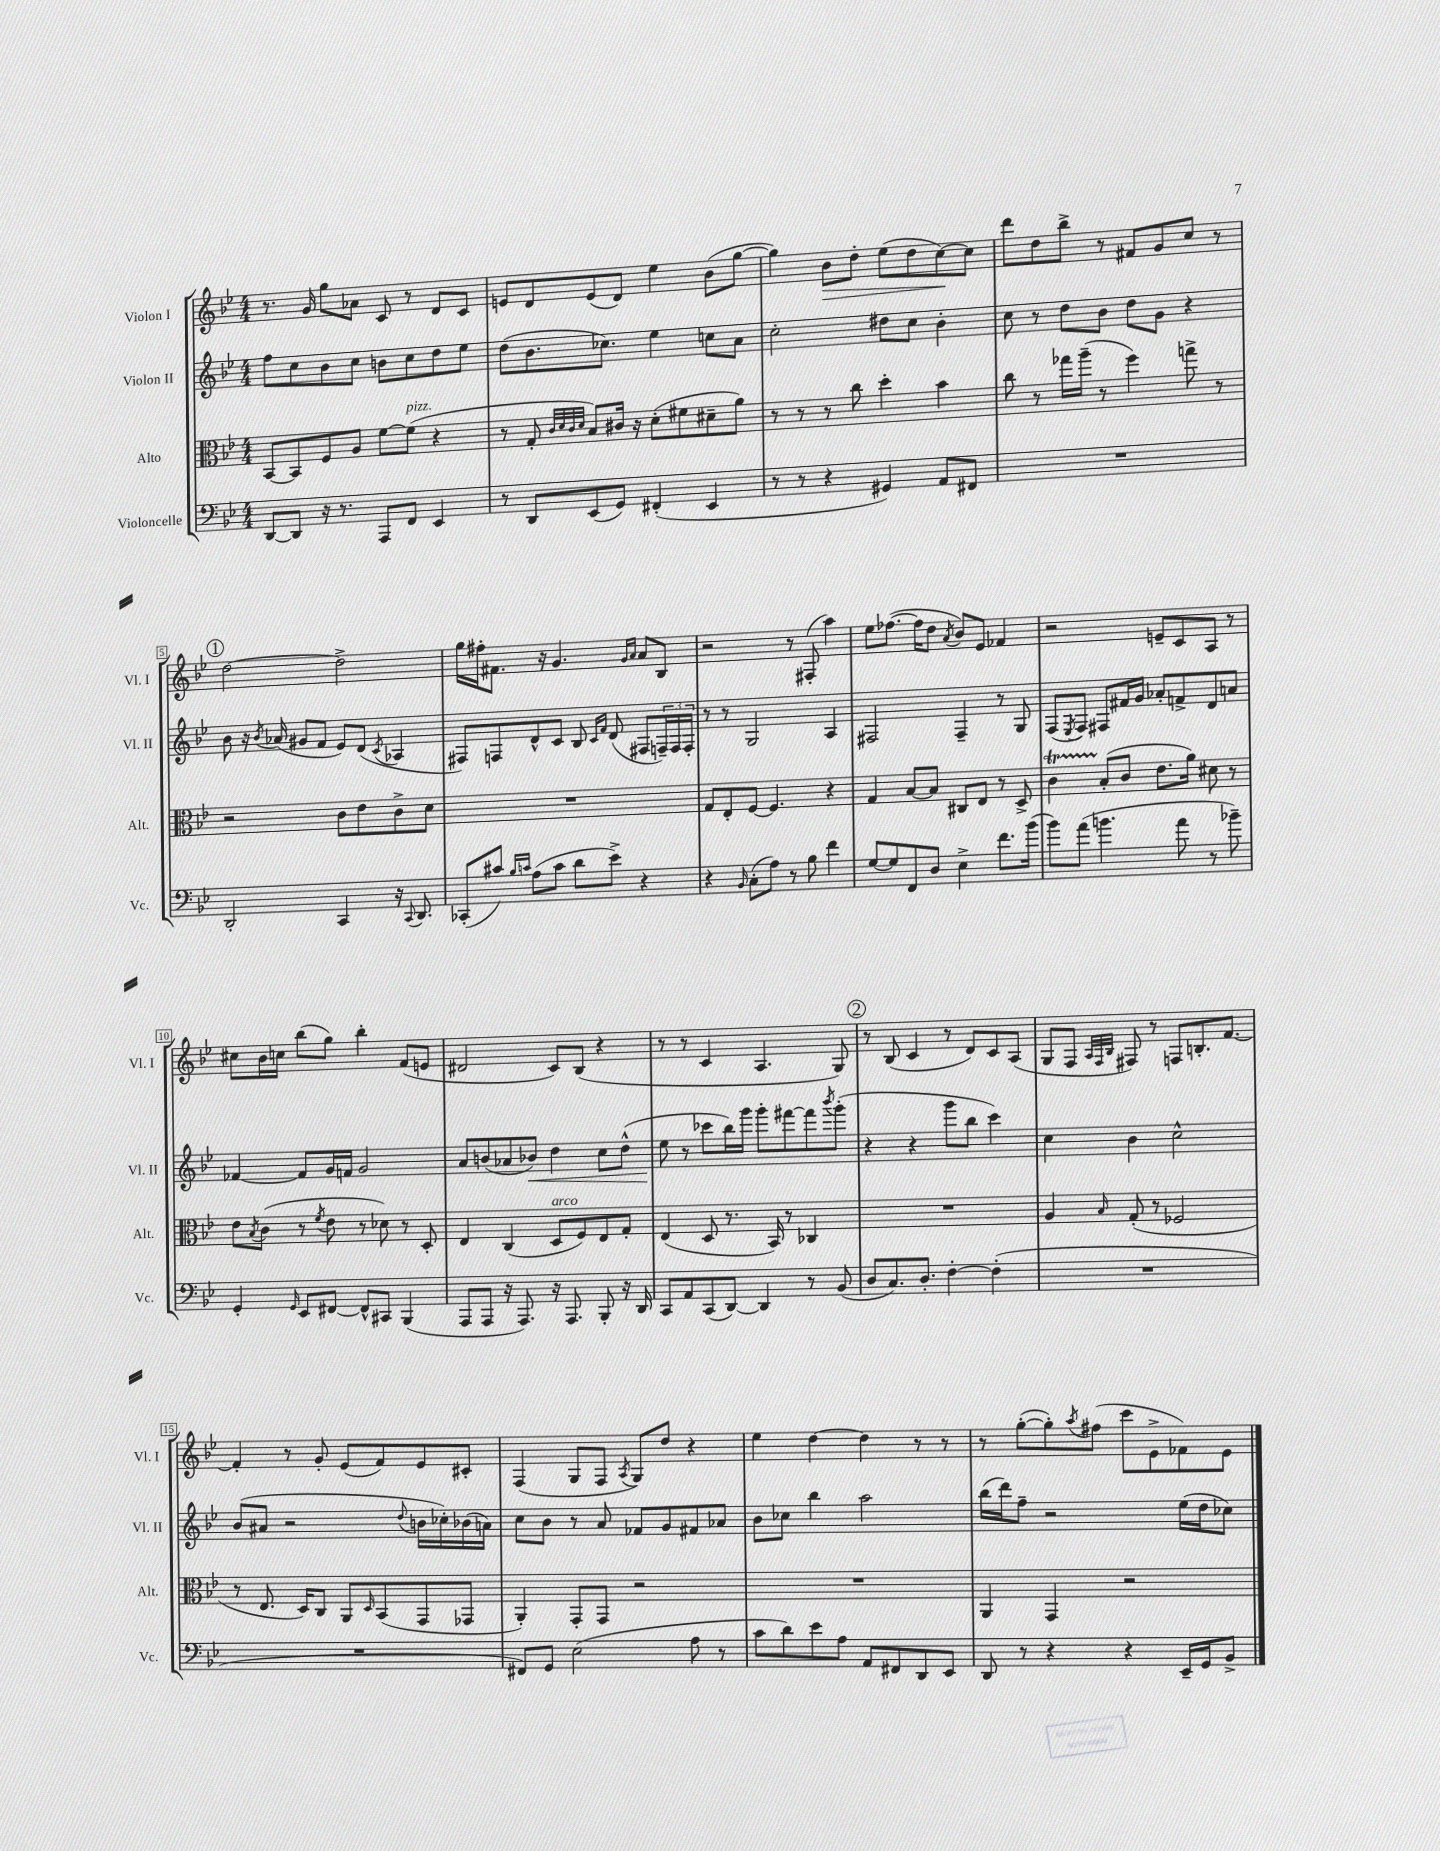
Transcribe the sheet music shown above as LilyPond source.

<<
\new StaffGroup <<
\new Staff = "s0" \with { instrumentName = "Violon I" shortInstrumentName = "Vl. I" } {
    \clef treble \key bes \major \numericTimeSignature \time 4/4
    r8. g'16 g''8 aes'8 c'8 r8 d'8 c'8 |
    e'8 d'8 e'8( d'8) ees''4 bes'8( g''8~ |
    g''4) bes'8\> d''8-. ees''8( d''8 c''8~\!) c''8 |
    d'''8 d''8 bes''8-> r8 fis'8 g'8 c''8 r8 |
    \mark \markup { \circle "1" } d''2~ d''2-> |
    g''16 fis''16-. fis'8. r16 g'4. \grace { g'16 a'16 } a'8 bes8 |
    r2 r8 fis8-.( a''4) |
    ees''8 fes''8.~( fes''16 d''8 \acciaccatura { a'8 } bes'8) ees'8 fes'4 |
    r2 e'8-- c'8 a8 r8 |
    cis''8 bes'16 c''16 bes''8( g''8) bes''4-. f'8( e'8 |
    dis'2 c'8) bes8( r4 |
    r8 r8 c'4 a4. g8) |
    \mark \markup { \circle "2" } r8 bes8( c'4 r8 d'8) c'8 a8( |
    g8 f8 \grace { a32 f32 bes32 } fis8) r8 f8 b8.-. f'8.~ |
    f'4-. r8 g'8-. ees'8( f'8) ees'8 cis'8-. |
    f4( g8 f8 \acciaccatura { a8 } g8) d''8 r4 |
    ees''4 d''4~ d''4 r8 r8 |
    r8 g''8~-.( g''8-.) \acciaccatura { a''8 } fis''8( c'''8 ees'8-> fes'8) ees'8 \bar "|." |
}
\new Staff = "s1" \with { instrumentName = "Violon II" shortInstrumentName = "Vl. II" } {
    \clef treble \key bes \major \numericTimeSignature \time 4/4
    f''8 c''8 bes'8 c''8 b'8 c''8 d''8 ees''8 |
    d''8( bes'8. ces''8.) ees''4 c''8 a'8 |
    c''2-. dis''8 c''8 bes'4-. |
    c''8 r8 d''8 bes'8 d''8 g'8 r4 |
    \mark \markup { \circle "1" } bes'8 r16 \acciaccatura { bes'8 } aes'16( gis'8 f'8 ees'8) d'8( \acciaccatura { c'8 } aes4 |
    fis8) f8 d'8-^ c'8 bes8 \grace { c'16 f'16 } d'8( fis8 \tuplet 3/2 { f16--) f16 f16-. } |
    r8 r8 g2 a4 |
    fis2 fis4-- r8 g8 |
    f8( \acciaccatura { ees8 } f8) fis8 fis'16 g'16 aes'8-. f'8-> d'8 a'8 |
    fes'4~ fes'8 g'16 f'16 g'2 |
    a'8 b'8( aes'8 bes'8\<) d''4 c''8 d''8-^( |
    ees''8\! r8 ces'''8 bes''16) g'''16 g'''8-. fis'''8~ fis'''8 \acciaccatura { bes'''8 } g'''8-.( |
    \mark \markup { \circle "2" } r4 r4 g'''8 bes''8 c'''4) |
    c''4 bes'4 c''2-^ |
    bes'8( ais'8 r2 \appoggiatura { d''8 } b'16 ces''16-.) bes'16( a'16) |
    c''8 bes'8 r8 a'8 fes'8 g'8 fis'8 aes'8 |
    bes'8 ces''8 bes''4 a''2 |
    bes''16( d'''16) f''8-- r2 ees''16( d''16 ces''8) \bar "|." |
}
\new Staff = "s2" \with { instrumentName = "Alto" shortInstrumentName = "Alt." } {
    \clef alto \key bes \major \numericTimeSignature \time 4/4
    bes,8~ bes,8 f8 a8 f'8~ f'8^\markup { \italic "pizz." }( r4 |
    r8 g8-. \grace { c'32 d'32 c'32 d'32 } bes8) cis'16 r16 d'8-.( fis'8 dis'8-- a'8) |
    r8 r8 r8 c''8 d''4-. bes'4 |
    c''8 r8 ges''16 a''16--( r8 f''4) g''8-> r8 |
    \mark \markup { \circle "1" } r2 c'8 ees'8 c'8-> d'8 |
    R1 |
    g8 ees8-. f8~ f4. r4 |
    g4 bes8~ bes8 cis8 ees8 r8 d8-> |
    c'4\startTrillSpan bes8-.\stopTrillSpan( c'8 ees'8. a'16) dis'8 r8 |
    ees'8 \acciaccatura { bes8 } c'8( r8 \acciaccatura { f'8 } ees'8 r8 des'8) r8 d8-. |
    ees4 c4( d8^\markup { \italic "arco" } f8) ees8 g8-. |
    ees4( d8 r8. bes,16) r8 ces4 |
    \mark \markup { \circle "2" } R1 |
    a4 \grace { bes16 } g8-.( r8 fes2 |
    r8 ees8. d16) c8 a,8 \grace { d16 } bes,8( g,8 ges,8 |
    a,4-.) g,8-. g,8 r2 |
    R1 |
    a,4 g,4 r2 \bar "|." |
}
\new Staff = "s3" \with { instrumentName = "Violoncelle" shortInstrumentName = "Vc." } {
    \clef bass \key bes \major \numericTimeSignature \time 4/4
    d,8~ d,8 r16 r8. a,,8 f,8 ees,4 |
    r8 d,8 ees,8( g,8) fis,4-.( ees,4 |
    r8 r8 r4 gis,4) a,8 fis,8 |
    R1 |
    \mark \markup { \circle "1" } d,2-. c,4 r16 \appoggiatura { c,8 } d,8. |
    ces,8-.( cis'8) \grace { bes16 c'16 } a8( c'8 d'8 ees'8->) r4 |
    r4 \grace { bes,16 } c8-.( a8) r8 bes8 f'4 |
    g8~ g8 f,8 d8 ees4-> f'8. bes'16( |
    bes'8) a'8( b'4. a'8 r8 bes'8--) |
    g,4-. \grace { g,16 } ees,8 fis,8~ fis,8-^ cis,8 bes,,4( |
    a,,8 a,,8 r16 a,,8.) r16 a,,8. bes,,8-. r16 d,16 |
    c,8 a,8 c,8( d,8~) d,4 r8 bes,8( |
    \mark \markup { \circle "2" } d8 c8.) d8.-. f4~-. f4-.( |
    R1 |
    R1 |
    fis,8) g,8 ees2( a8 r8 |
    c'8 d'8) ees'8 a8 a,8 fis,8 d,8 ees,8 |
    d,8 r8 r4 r4 ees,16-- g,16 bes,8-> \bar "|." |
}
>>
>>
\layout { \context { \Score \override BarNumber.stencil = #(make-stencil-boxer 0.1 0.3 ly:text-interface::print) } }
